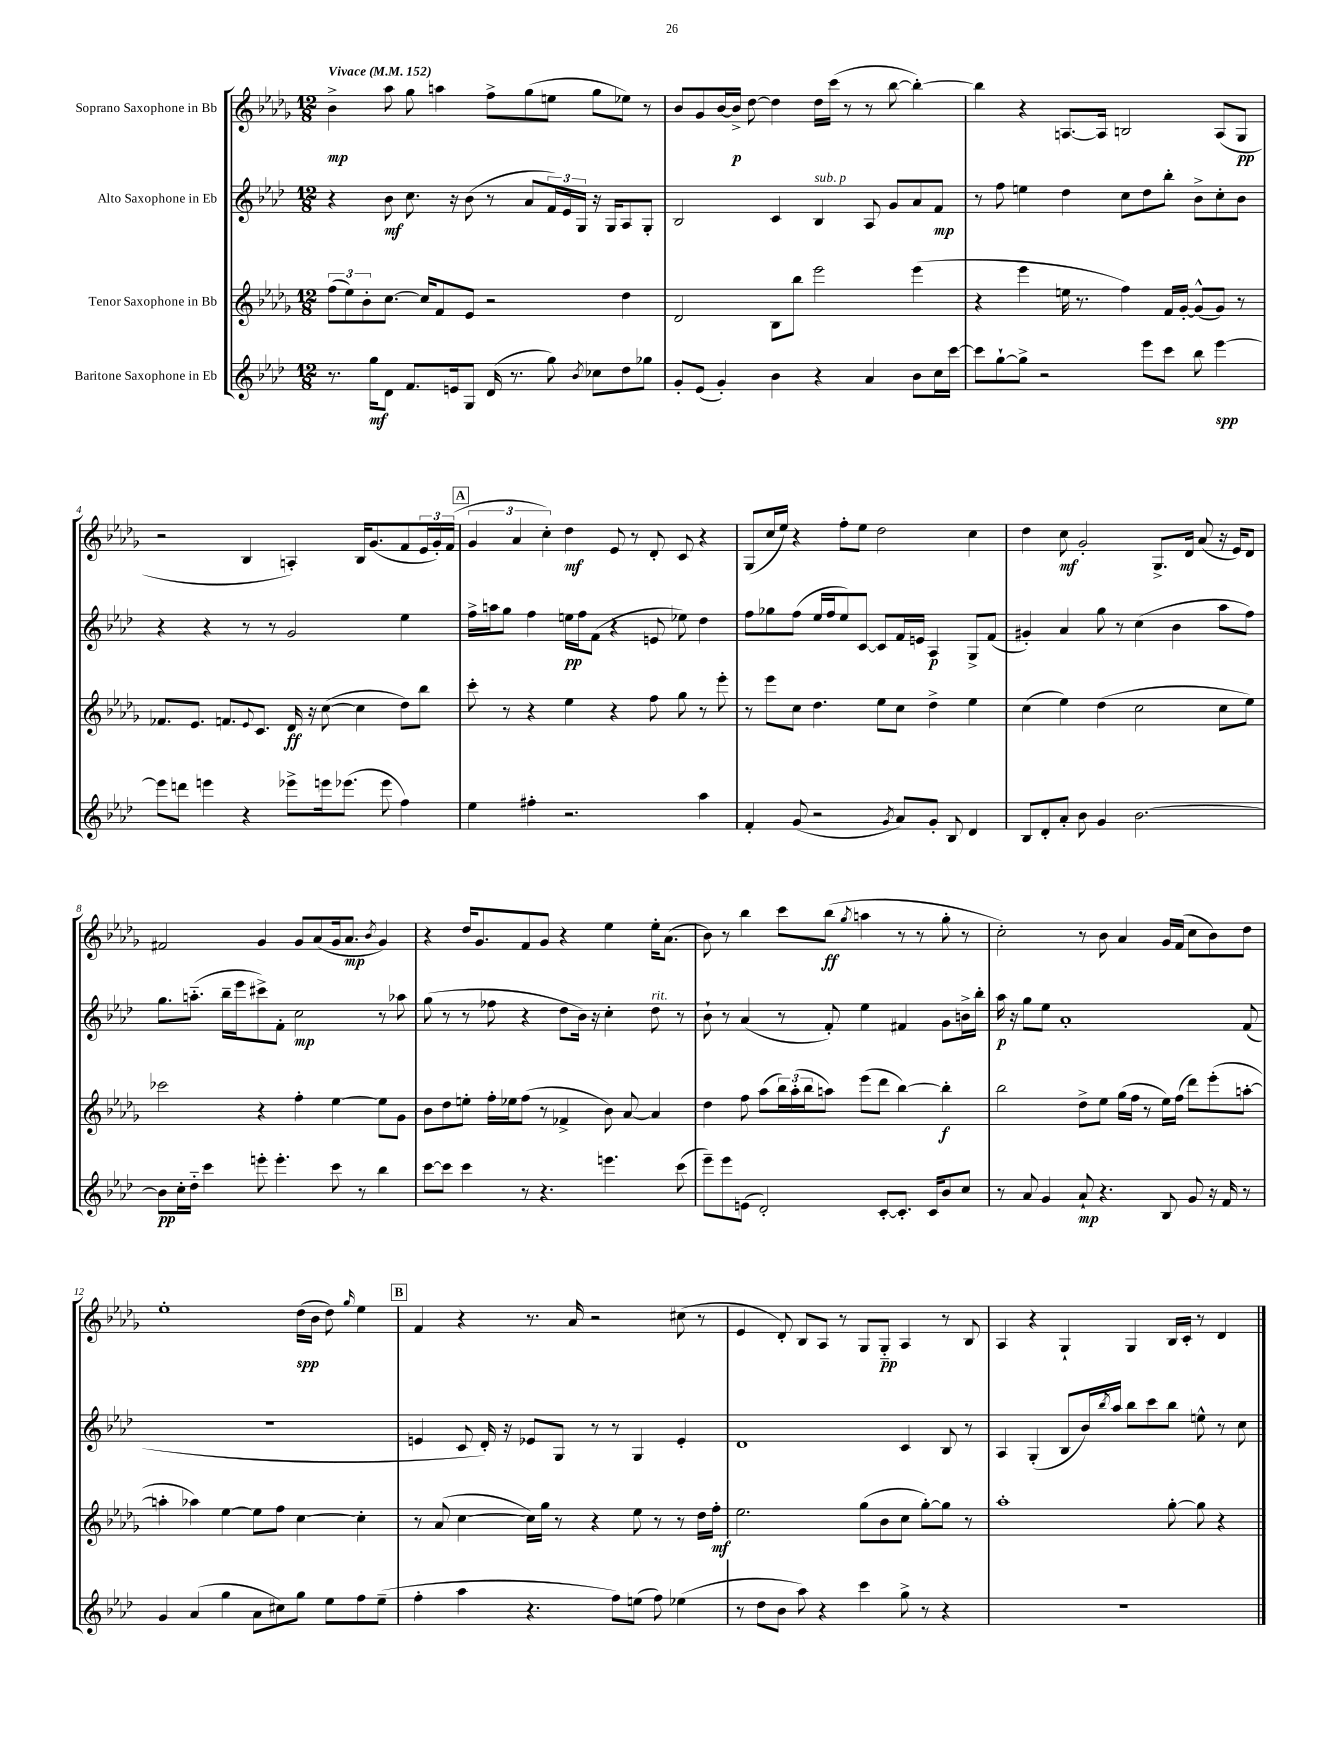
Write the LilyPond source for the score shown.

<<
\new StaffGroup <<
\new Staff = "s0" \with { instrumentName = "Soprano Saxophone in Bb" } {
    \clef treble \key des \major \numericTimeSignature \time 12/8 \tempo "Vivace" 4 = 152
    bes'4->\mp aes''8 ges''8 a''4 f''8-> ges''8( e''8 ges''8 ees''8) r8 |
    bes'8 ges'8 bes'16~ bes'16->\p des''8~ des''4 des''16 c'''16( r8 r8 bes''8~ bes''4~-.) |
    bes''4 r4 a8.~ a16 b2 a8( ges8\pp |
    r2 bes4 a4-.) bes16 ges'8.( f'8 \tuplet 3/2 { ees'16 ges'16-.) f'16( } |
    \mark \markup { \box "A" } \tuplet 3/2 { ges'4 aes'4 c''4-.) } des''4\mf ees'8 r8 des'8-. c'8 r4 |
    ges8( c''16 ees''16) r4 f''8-. ees''8 des''2 c''4 |
    des''4 c''8\mf ges'2-. ges8.-> des'16 aes'8( r16 ees'16) des'8 |
    fis'2 ges'4 ges'8 aes'8( ges'16 aes'8.\mp \acciaccatura { bes'8 } ges'4) |
    r4 des''16 ges'8. f'8 ges'8 r4 ees''4 ees''16-. aes'8.( |
    bes'8) r8 bes''4 c'''8 bes''8\ff( \acciaccatura { ges''8 } a''4 r8 r8 ges''8-. r8 |
    c''2-.) r8 bes'8 aes'4 ges'16 f'16( c''8 bes'8) des''8 |
    ees''1-. des''16\spp( bes'16 des''8) \grace { ges''16 } ees''4 |
    \mark \markup { \box "B" } f'4 r4 r8. aes'16 r2 cis''8( r8 |
    ees'4 des'8-.) bes8 aes8 r8 ges8 ges8-_\pp aes4 r8 bes8 |
    aes4 r4 ges4-! ges4 bes16 c'16-. r8 des'4 \bar "|." |
}
\new Staff = "s1" \with { instrumentName = "Alto Saxophone in Eb" } {
    \clef treble \key aes \major \numericTimeSignature \time 12/8
    r4 bes'8\mf c''8. r16 bes'8( r8 aes'8 \tuplet 3/2 { f'16) ees'16 g16 } r16 g16 aes8 g8-. |
    bes2 c'4 bes4^\markup { \italic "sub. p" } aes8 g'8 aes'8 f'8\mp |
    r8 f''8 e''4 des''4 c''8 des''8 bes''8-. bes'8-> c''8-. bes'8 |
    r4 r4 r8 r8 g'2 ees''4 |
    \mark \markup { \box "A" } f''16-> a''16 g''8 f''4 e''16\pp f''16 f'8( r4 e'8 ees''8) des''4 |
    f''8 ges''8 f''8( ees''16 f''16 ees''8) c'8~ c'8 f'16 e'16 aes4\p g8-> f'8( |
    gis'4-.) aes'4 g''8 r8 c''4( bes'4 aes''8 f''8) |
    g''8. a''8.-_( bes''16-- ees'''16 cis'''8->) f'8-. c''2\mp r8 aes''8 |
    g''8( r8 r8 fes''8 r4 des''8 bes'16) r16 c''4-. des''8^\markup { \italic "rit." } r8 |
    bes'8-! r8 aes'4( r8 f'8-.) ees''4 fis'4 g'8 b'16-> bes''16-. |
    aes''16\p r16 g''8 ees''8 aes'1-. f'8( |
    R1. |
    \mark \markup { \box "B" } e'4 c'8 des'16-.) r16 ees'8 g8 r8 r8 g4 ees'4-. |
    des'1 c'4 bes8 r8 |
    aes4 g4-.( bes8 bes'16) \acciaccatura { bes''8 } aes''16 bes''8 c'''8 bes''8 e''8-^ r8 c''8 \bar "|." |
}
\new Staff = "s2" \with { instrumentName = "Tenor Saxophone in Bb" } {
    \clef treble \key des \major \numericTimeSignature \time 12/8
    \tuplet 3/2 { f''8( ees''8) bes'8-. } c''8.~ c''16 f'8 ees'8 r2 des''4 |
    des'2 bes8 bes''8 ees'''2 ees'''4( |
    r4 ees'''4 e''16 r8. f''4) f'16 ges'16~-. ges'8-^( ges'8) r8 |
    fes'8. ees'8. f'8. \appoggiatura { ees'8 } c'8. des'16\ff r16 c''8~( c''4 des''8) bes''8 |
    \mark \markup { \box "A" } c'''8-. r8 r4 ees''4 r4 f''8 ges''8 r8 ees'''8-. |
    r8 ees'''8 c''8 des''4. ees''8 c''8 des''4-> ees''4 |
    c''4( ees''4) des''4( c''2 c''8 ees''8) |
    ces'''2 r4 f''4-. ees''4~ ees''8 ges'8 |
    bes'8 des''8 e''8-. f''16-. ees''16 f''8( r8 fes'4-> bes'8) aes'8~ aes'4 |
    des''4 f''8 aes''8( \tuplet 3/2 { bes''16) aes''16-.( bes''16 } a''8) ees'''8( des'''8 bes''4~) bes''4-.\f |
    bes''2 des''8-> ees''8 ges''16( f''16 r8 ees''16) f''16( des'''8) ees'''8-.( a''8~-. |
    a''4-. aes''4) ees''4~ ees''8 f''8 c''4~ c''4-. |
    \mark \markup { \box "B" } r8 aes'8( c''4~ c''16) ges''16 r8 r4 ees''8 r8 r8 des''16 f''16-.\mf |
    ees''2. ges''8( bes'8 c''8 ges''8~-.) ges''8 r8 |
    aes''1-. ges''8~-. ges''8 r4 \bar "|." |
}
\new Staff = "s3" \with { instrumentName = "Baritone Saxophone in Eb" } {
    \clef treble \key aes \major \numericTimeSignature \time 12/8
    r8. g''16\mf des'8 f'8. e'16 g8 des'16( r8. g''8) \acciaccatura { bes'8 } ces''8 des''8 ges''8 |
    g'8-. ees'8( g'4-.) bes'4 r4 aes'4 bes'8 c''16 c'''16~ |
    c'''8 g''8~-! g''8-> r2 ees'''8 c'''8 bes''8 ees'''4~\spp |
    ees'''8 d'''8 e'''4 r4 ees'''8-> e'''16 ees'''8.( ees'''8 f''4) |
    \mark \markup { \box "A" } ees''4 fis''4-. r2. aes''4 |
    f'4-. g'8( r2 \acciaccatura { g'8 } aes'8) g'8-. bes8 des'4 |
    bes8 des'8-. aes'8-. bes'8 g'4 bes'2.~ |
    bes'8\pp c''16-. des''16-_ c'''4 e'''8-. e'''4.-. c'''8 r8 bes''4 |
    c'''8~ c'''8 c'''4 r8 r4. e'''4. c'''8( |
    ees'''8--) ees'''8 e'8( des'2-.) c'8~-. c'8.-. c'16 bes'8 c''8 |
    r8 aes'8 g'4 aes'8-!\mp r4. bes8 g'8 r16 f'16 r8 |
    g'4 aes'4( g''4 aes'8 cis''8) g''8 ees''8 f''8 ees''8--( |
    \mark \markup { \box "B" } f''4-. aes''4 r4. f''8) e''8( f''8) ees''4( |
    r8 des''8 bes'8 aes''8) r4 c'''4 g''8-> r8 r4 |
    R1. \bar "|." |
}
>>
>>
